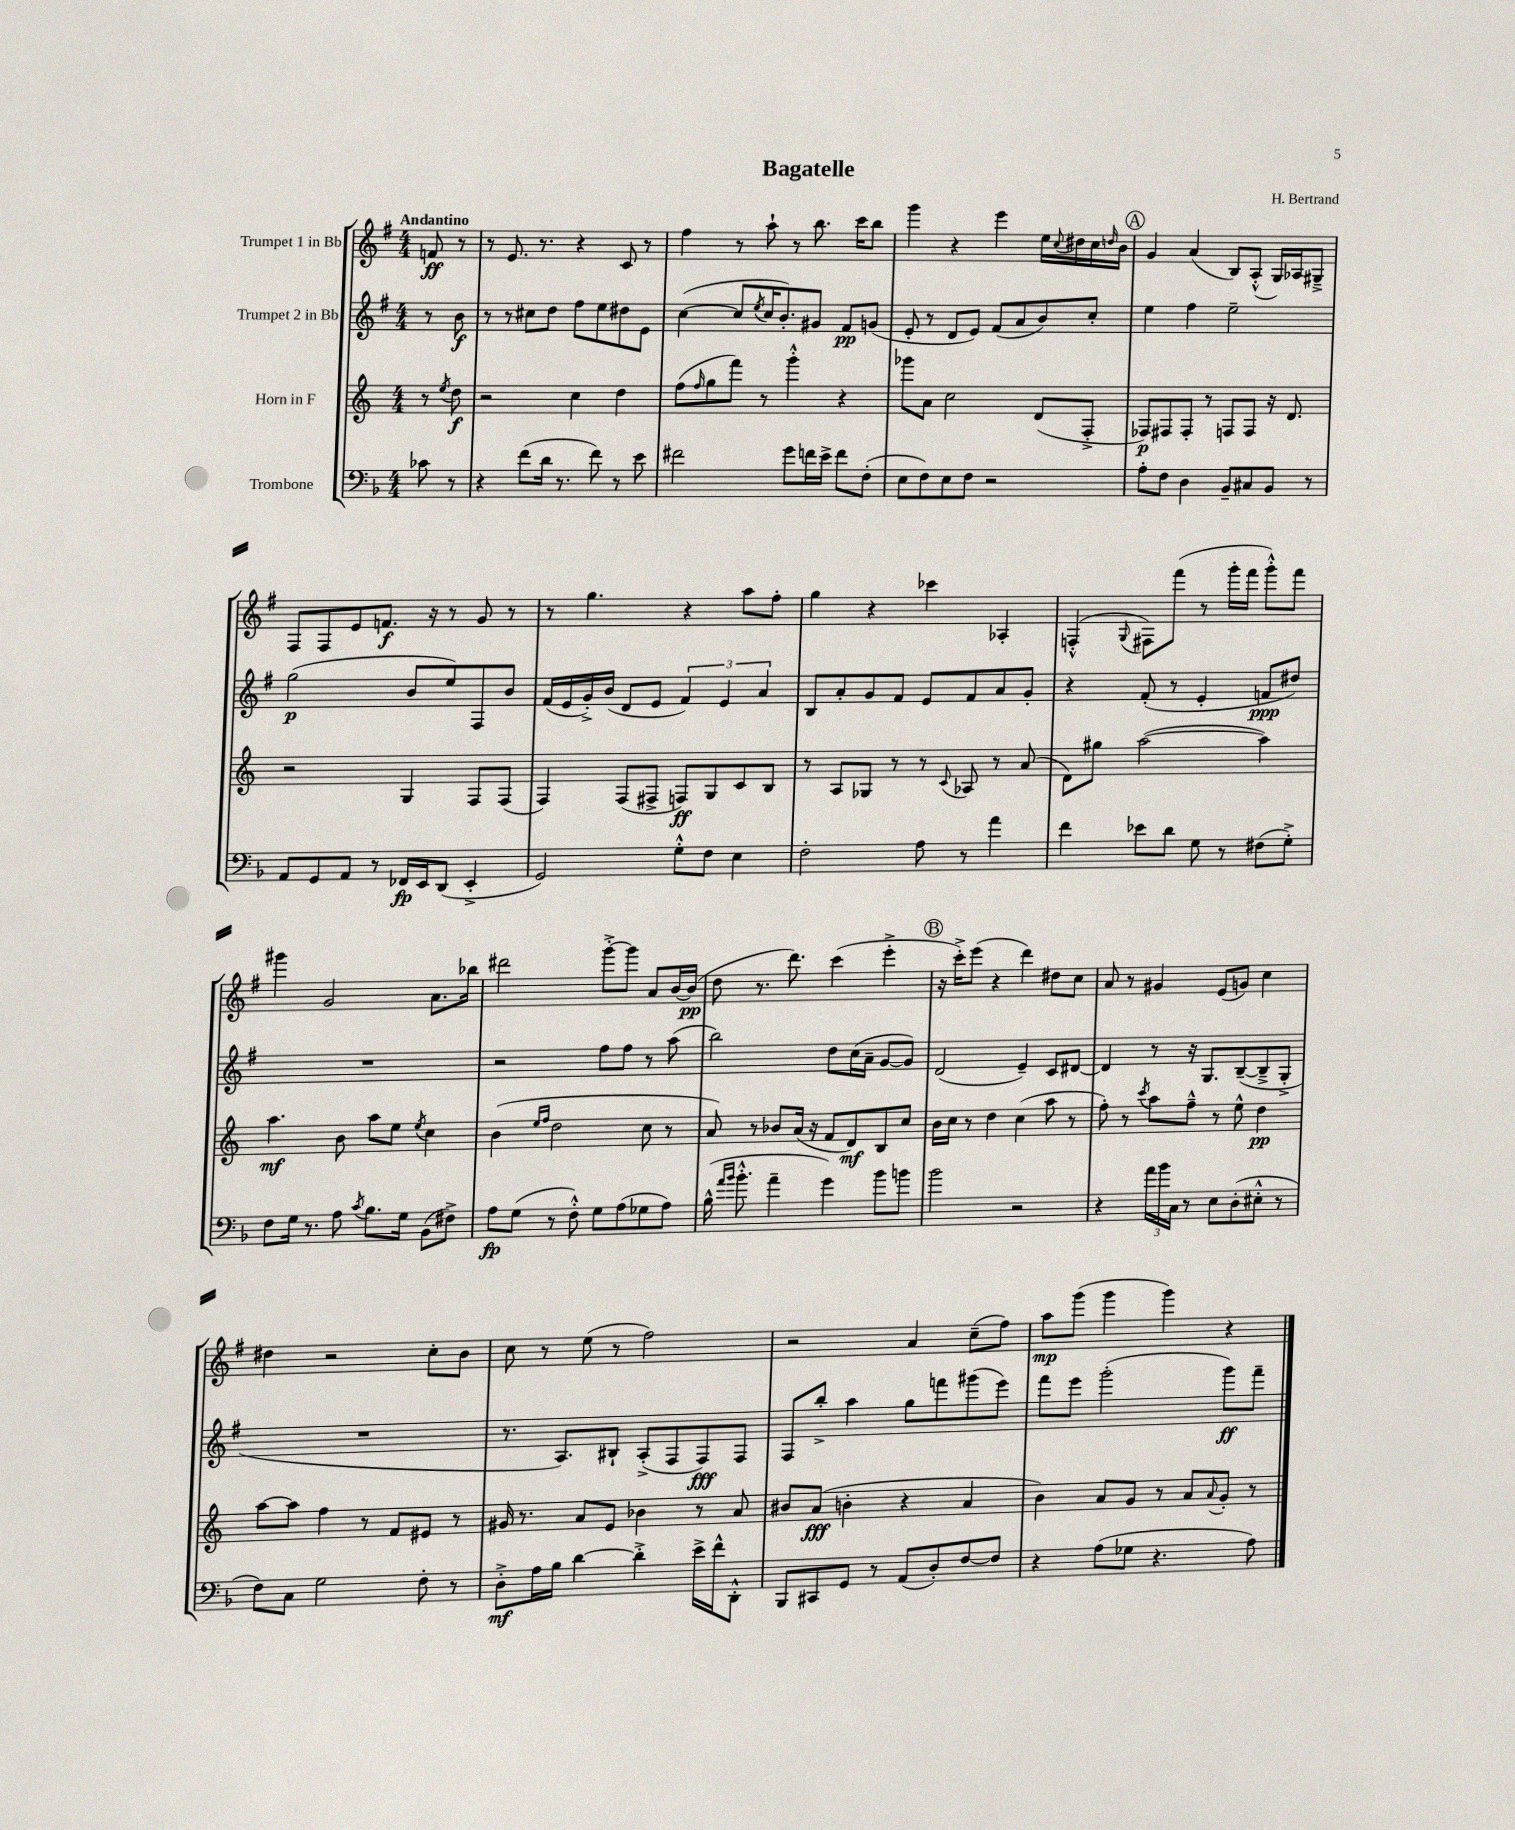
\header { title = "Bagatelle" composer = "H. Bertrand" }
<<
\new StaffGroup <<
\new Staff = "s0" \with { instrumentName = "Trumpet 1 in Bb" } {
    \clef treble \key g \major \numericTimeSignature \time 4/4 \partial 4 \tempo "Andantino"
    f'8\ff r8 |
    r8 e'8. r8. r4 c'8 r8 |
    fis''4 r8 a''8-! r8 b''8. c'''16 b''8 |
    g'''4 r4 e'''4 e''16 \appoggiatura { c''8 } dis''16 c''16 \grace { d''16 } b'16 |
    \mark \markup { \circle "A" } g'4 a'4( b8) a8-.-^( g16) aes16 gis8---> |
    fis8 fis8 e'8 f'8.\f r16 r8 g'8 r8 |
    r8 g''4. r4 a''8 fis''8-. |
    g''4 r4 ces'''4 aes4-. |
    f4-.-^( \appoggiatura { g8 } fis8) fis'''8( r8 g'''16-. fis'''16 g'''8-.-^) fis'''8 |
    gis'''4 g'2 a'8. bes''16 |
    dis'''2 g'''8~-.-> g'''8 a'8 b'16~ b'16\pp( |
    d''8 r8. d'''8.) c'''4( e'''4-.-> |
    \mark \markup { \circle "B" } r16 c'''16-.->) e'''8( r4 d'''4) dis''8 c''8 |
    a'8 r8 gis'4 e'8( g'8) c''4 |
    dis''4 r2 c''8-. b'8 |
    c''8 r8 e''8( r8 fis''2) |
    r2 a'4 c''8--( fis''8) |
    a''8\mp g'''8( g'''4 g'''4) r4 \bar "|." |
}
\new Staff = "s1" \with { instrumentName = "Trumpet 2 in Bb" } {
    \clef treble \key g \major \numericTimeSignature \time 4/4 \partial 4
    r8 b'8\f |
    r8 r8 cis''8 d''8 fis''8 e''8 dis''8 e'8 |
    c''4~( c''8 \acciaccatura { e''8 } c''16 b'8.-.) gis'8 fis'8\pp g'8( |
    e'8-. r8 d'8 e'8) fis'8( a'8 b'8) c''8-. |
    \mark \markup { \circle "A" } e''4 fis''4 e''2-- |
    g''2\p( b'8 e''8) fis8 b'8 |
    fis'16( e'16 g'16-.->) b'16( d'8 e'8 \tuplet 3/2 { fis'4) e'4 a'4 } |
    b8 a'8-. g'8 fis'8 e'8 fis'8 a'8 g'8-. |
    r4 fis'8-.( r8 e'4-. f'8\ppp dis''8) |
    R1 |
    r2 fis''8 fis''8 r8 a''8( |
    b''2) d''8 c''16( a'16-- g'8~ g'8) |
    \mark \markup { \circle "B" } d'2( e'4--) c'8 dis'8~ |
    dis'4 r8 r16 g8. b8~--( b8---> g8-.-> |
    R1 |
    r8. a8.) bis8-! a8-.->( fis8 fis8\fff) fis8 |
    fis8 b''8-.-> a''4 g''8 f'''8 gis'''8( e'''8) |
    fis'''8 e'''8 g'''2-.( g'''8\ff) fis'''8-- \bar "|." |
}
\new Staff = "s2" \with { instrumentName = "Horn in F" } {
    \clef treble \key c \major \numericTimeSignature \time 4/4 \partial 4
    r8 \acciaccatura { e''8 } d''8\f |
    r2 c''4 d''4 |
    f''8( \grace { f''16 } g''8 f'''8) r8 g'''4-.-^ r4 |
    ges'''8 a'8 c''2 d'8( f8-.-> |
    \mark \markup { \circle "A" } fes8\p) fis8 fis8-. r8 f8 f8 r16 d'8. |
    r2 g4 f8 f8( |
    f4) f8( fis8-> f8\ff) g8 c'8 b8 |
    r8 a8 ges8 r8 r8 \appoggiatura { c'8 } aes8 r8 a'8( |
    d'8) gis''8 a''2~( a''4) |
    a''4.\mf b'8 a''8 e''8 \acciaccatura { e''8 } c''4 |
    b'4( \grace { e''16 f''16 } d''2 c''8 r8 |
    a'8) r8 bes'8 a'16( r16 f'8 d'8\mf) b8 c''8 |
    \mark \markup { \circle "B" } b'16 c''16 r8 d''4 c''4( a''8 r8 |
    f''8-.) r8 \acciaccatura { c'''8 } a''8 f''8---^ r8 e''8-^ d''4\pp |
    a''8~ a''8 f''4 r8 f'8 eis'8 r8 |
    gis'16 r8. a'8 e'8 bes'4 r8 a'8 |
    bis'8 a'8\fff( b'4-. r4 a'4 |
    b'4) a'8 g'8 r8 a'8 \appoggiatura { a'8 } g'8-. r8 \bar "|." |
}
\new Staff = "s3" \with { instrumentName = "Trombone" } {
    \clef bass \key f \major \numericTimeSignature \time 4/4 \partial 4
    ces'8 r8 |
    r4 f'8( d'16 r8. f'8) r8 e'8 |
    fis'2 g'8 f'16 e'16-> f'8 f8-.( |
    e8 f8) e8 f8 r2 |
    \mark \markup { \circle "A" } a8-. f8 d4 bes,8-- cis8 bes,8 r8 |
    a,8 g,8 a,8 r8 fes,16\fp e,16 d,8( e,4-.-> |
    g,2) g8-.-^ f8 e4 |
    f2-. a8 r8 a'4 |
    f'4 ees'8 d'8 g8 r8 fis8( g8-.->) |
    f8 g16 r8. a8 \acciaccatura { c'8 } bes8. g16 bes,8( fis8->) |
    a8\fp g8( r8 f8-.-^) g8 a8( ges8 a8) |
    bes16-^( \grace { a'16 bes'16 } bes'8.-.-^ a'4-- g'4) bes'8 b'8 |
    \mark \markup { \circle "B" } bes'2 r2 |
    r4 \tuplet 3/2 { a'16 bes'16 c16 } r8 e8 d8-.( eis8-.-^ r8 |
    f8) c8 g2 f8-. r8 |
    d8-.->\mf a16 bes16 d'4~ d'4-.-> e'16-> f'16-^ d,8-.-^ |
    bes,,8 cis,8 g,8 r8 a,8( d8-.) f8~ f8 |
    r4 a8( ges8 r4. a8) \bar "|." |
}
>>
>>
\layout { \context { \Score \remove "Bar_number_engraver" } }
